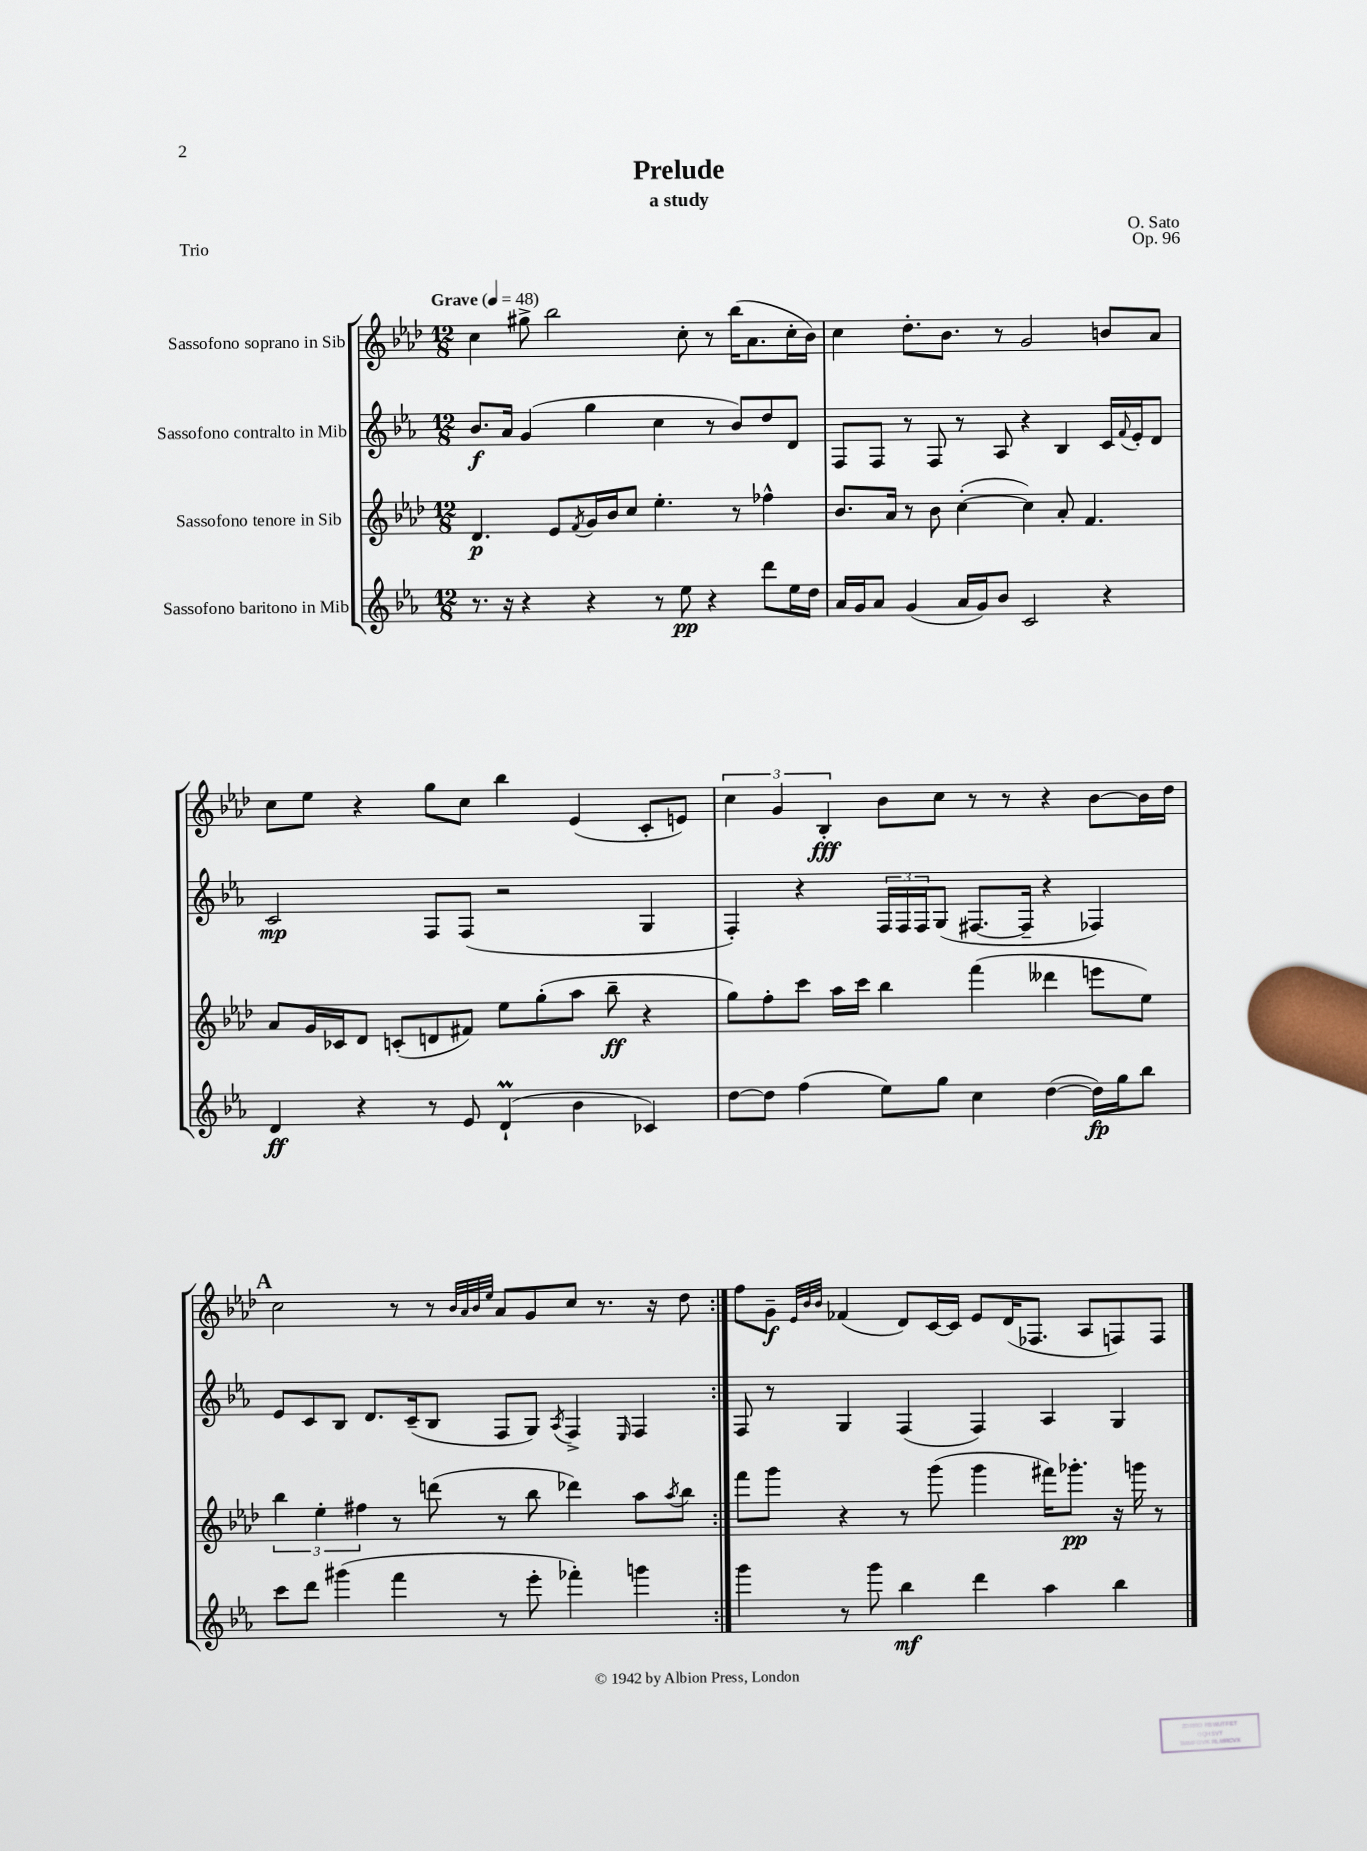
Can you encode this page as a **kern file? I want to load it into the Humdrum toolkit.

**kern	**dynam	**kern	**dynam	**kern	**dynam	**kern	**dynam
*part4	*part4	*part3	*part3	*part2	*part2	*part1	*part1
*staff4	*staff4	*staff3	*staff3	*staff2	*staff2	*staff1	*staff1
*I"Sassofono baritono in Mib	*	*I"Sassofono tenore in Sib	*	*I"Sassofono contralto in Mib	*	*I"Sassofono soprano in Sib	*
*clefG2	*	*clefG2	*	*clefG2	*	*clefG2	*
*k[b-e-a-]	*	*k[b-e-a-d-]	*	*k[b-e-a-]	*	*k[b-e-a-d-]	*
*M12/8	*	*M12/8	*	*M12/8	*	*M12/8	*
*MM48	*	*MM48	*	*MM48	*	*MM48	*
=1	=1	=1	=1	=1	=1	=1	=1
!	!	!	!	!	!	!LO:TX:a:B:t=Grave	!
8.r	.	4.d-/	p	8.b-/L	f	4cc\	.
16r	.	.	.	16a-/Jk	.	.	.
4r	.	.	.	(4g/	.	8gg#X^\	.
.	.	8e-/L	.	.	.	2bb-\	.
.	.	8qf/	.	.	.	.	.
4r	.	16g/L	.	4gg\	.	.	.
.	.	16b-/J	.	.	.	.	.
.	.	8cc/J	.	.	.	.	.
8r	.	4.ee-'\	.	4cc\	.	.	.
8ee-\	pp	.	.	.	.	8cc'\	.
4r	.	.	.	8r	.	8r	.
.	.	8r	.	8b-/L)	.	(16bb-\KL	.
.	.	.	.	.	.	8.a-\	.
8ddd\L	.	4ff-X^^\	.	8dd/	.	.	.
16ee-\L	.	.	.	8d/J	.	16cc'\L	.
16dd\JJ	.	.	.	.	.	16b-\JJ)	.
=2	=2	=2	=2	=2	=2	=2	=2
16a-/LL	.	8.b-/L	.	8F/L	.	4cc\	.
16g/J	.	.	.	.	.	.	.
8a-/J	.	.	.	8F/J	.	.	.
.	.	16a-/Jk	.	.	.	.	.
(4g/	.	8r	.	8r	.	8.dd-'\L	.
.	.	8b-\	.	8F/	.	.	.
.	.	.	.	.	.	8.b-\J	.
16a-/LL	.	([4cc'\	.	8r	.	.	.
16g/J)	.	.	.	.	.	.	.
8b-/J	.	.	.	8A-/	.	8r	.
2c/	.	4cc\])	.	4r	.	2g/	.
.	.	8a-'/	.	4B-/	.	.	.
.	.	4.f/	.	.	.	.	.
4r	.	.	.	16c/LL	.	8bn/L	.
.	.	.	.	8qqf/	.	.	.
.	.	.	.	16e-'/J	.	.	.
.	.	.	.	8d/J	.	8a-/J	.
!!LO:LB:g=z
=3	=3	=3	=3	=3	=3	=3	=3
4d/	ff	8a-/L	.	2c/	mp	8cc\L	.
.	.	16g/L	.	.	.	8ee-\J	.
.	.	16c-X/J	.	.	.	.	.
4r	.	8d-/J	.	.	.	4r	.
.	.	(8cn'/L	.	.	.	.	.
8r	.	8dn/	.	8F/L	.	8gg\L	.
8e-/	.	8f#X/J)	.	(8F/J	.	8cc\J	.
(4dm`/	.	8ee-\L	.	2r	.	4bb-\	.
.	.	(8gg'\	.	.	.	.	.
4b-\	.	8aa-\J	.	.	.	(4e-/	.
.	.	8bb-~\	ff	.	.	.	.
4c-X/)	.	4r	.	4G/	.	8c'/L	.
.	.	.	.	.	.	8en/J)	.
=4	=4	=4	=4	=4	=4	=4	=4
[8dd\L	.	8gg\L)	.	4F'/)	.	6cc\	.
8dd\J]	.	8ff'\	.	.	.	.	.
.	.	.	.	.	.	6g/	.
(4ff\	.	8ccc\J	.	4r	.	.	.
.	.	.	.	.	.	6B-'/	fff
.	.	16aa-\LL	.	.	.	.	.
.	.	16ccc\JJ	.	.	.	.	.
8ee-\L)	.	4bb-\	.	24F/LL	.	8b-\L	.
.	.	.	.	24F/	.	.	.
.	.	.	.	24F/J	.	.	.
8gg\J	.	.	.	(8G/J	.	8cc\J	.
4cc\	.	(4fff\	.	[8.F#X/L	.	8r	.
.	.	.	.	.	.	8r	.
.	.	.	.	16F#~/Jk]	.	.	.
([4dd\	.	4ddd--X\	.	4r	.	4r	.
16dd\LL])	fp	8eeen\L	.	4F-X/)	.	[8b-\L	.
16gg\J	.	.	.	.	.	.	.
8bb-\J	.	8ee-\J)	.	.	.	16b-\L]	.
.	.	.	.	.	.	16dd-\JJ	.
!!LO:LB:g=z
!!LO:REH:place=s1:t=A
=5	=5	=5	=5	=5	=5	=5	=5
8ccc\L	.	6bb-\	.	8e-/L	.	2cc\	.
8ddd\J	.	.	.	8c/	.	.	.
.	.	6ee-'\	.	.	.	.	.
(4ggg#X\	.	.	.	8B-/J	.	.	.
.	.	6ff#X\	.	.	.	.	.
.	.	.	.	8.d/L	.	.	.
4fff\	.	8r	.	.	.	8r	.
.	.	.	.	(16c~/k	.	.	.
.	.	(8dddn\	.	8B-/J	.	8r	.
.	.	.	.	.	.	32qqb-/LLL	.
.	.	.	.	.	.	32qqa-/	.
.	.	.	.	.	.	32qqb-/	.
.	.	.	.	.	.	32qqee-/JJJ	.
8r	.	8r	.	8F/L	.	8a-/L	.
8eee-'\	.	8bb-\	.	8G/J)	.	8g/	.
.	.	.	.	8qA-/	.	.	.
4fff-X'\)	.	4ddd-X\)	.	4F^/	.	8cc/J	.
.	.	.	.	.	.	8.r	.
.	.	.	.	16qqE-/	.	.	.
4gggn\	.	8aa-\L	.	4F/	.	.	.
.	.	.	.	.	.	16r	.
.	.	8qaa-/	.	.	.	.	.
.	.	8bb-\J	.	.	.	8dd-\	.
=6:|!	=6:|!	=6:|!	=6:|!	=6:|!	=6:|!	=6:|!	=6:|!
4ggg\	.	8fff\L	.	8F/	.	8ff\L	.
.	.	8ggg\J	.	8r	.	8g~\J	f
.	.	.	.	.	.	32qqe-/LLL	.
.	.	.	.	.	.	32qqb-/	.
.	.	.	.	.	.	32qqb-/JJJ	.
8r	.	4r	.	4G/	.	(4f-X/	.
8ggg\	.	.	.	.	.	.	.
4bb-\	mf	8r	.	(4F/	.	8d-/L)	.
.	.	(8ggg\	.	.	.	[16c/L	.
.	.	.	.	.	.	16c/JJ]	.
4ddd\	.	4ggg\	.	4F/)	.	8e-/L	.
.	.	.	.	.	.	(16d-/K	.
.	.	.	.	.	.	8.F-X/J	.
4aa-\	.	16fff#X\KL)	.	4A-/	.	.	.
.	.	8.ggg-X'\J	pp	.	.	.	.
.	.	.	.	.	.	8A-/L	.
4bb-\	.	16r	.	4G/	.	8Fn/)	.
.	.	16gggn\	.	.	.	.	.
.	.	8r	.	.	.	8F/J	.
==	==	==	==	==	==	==	==
*-	*-	*-	*-	*-	*-	*-	*-
